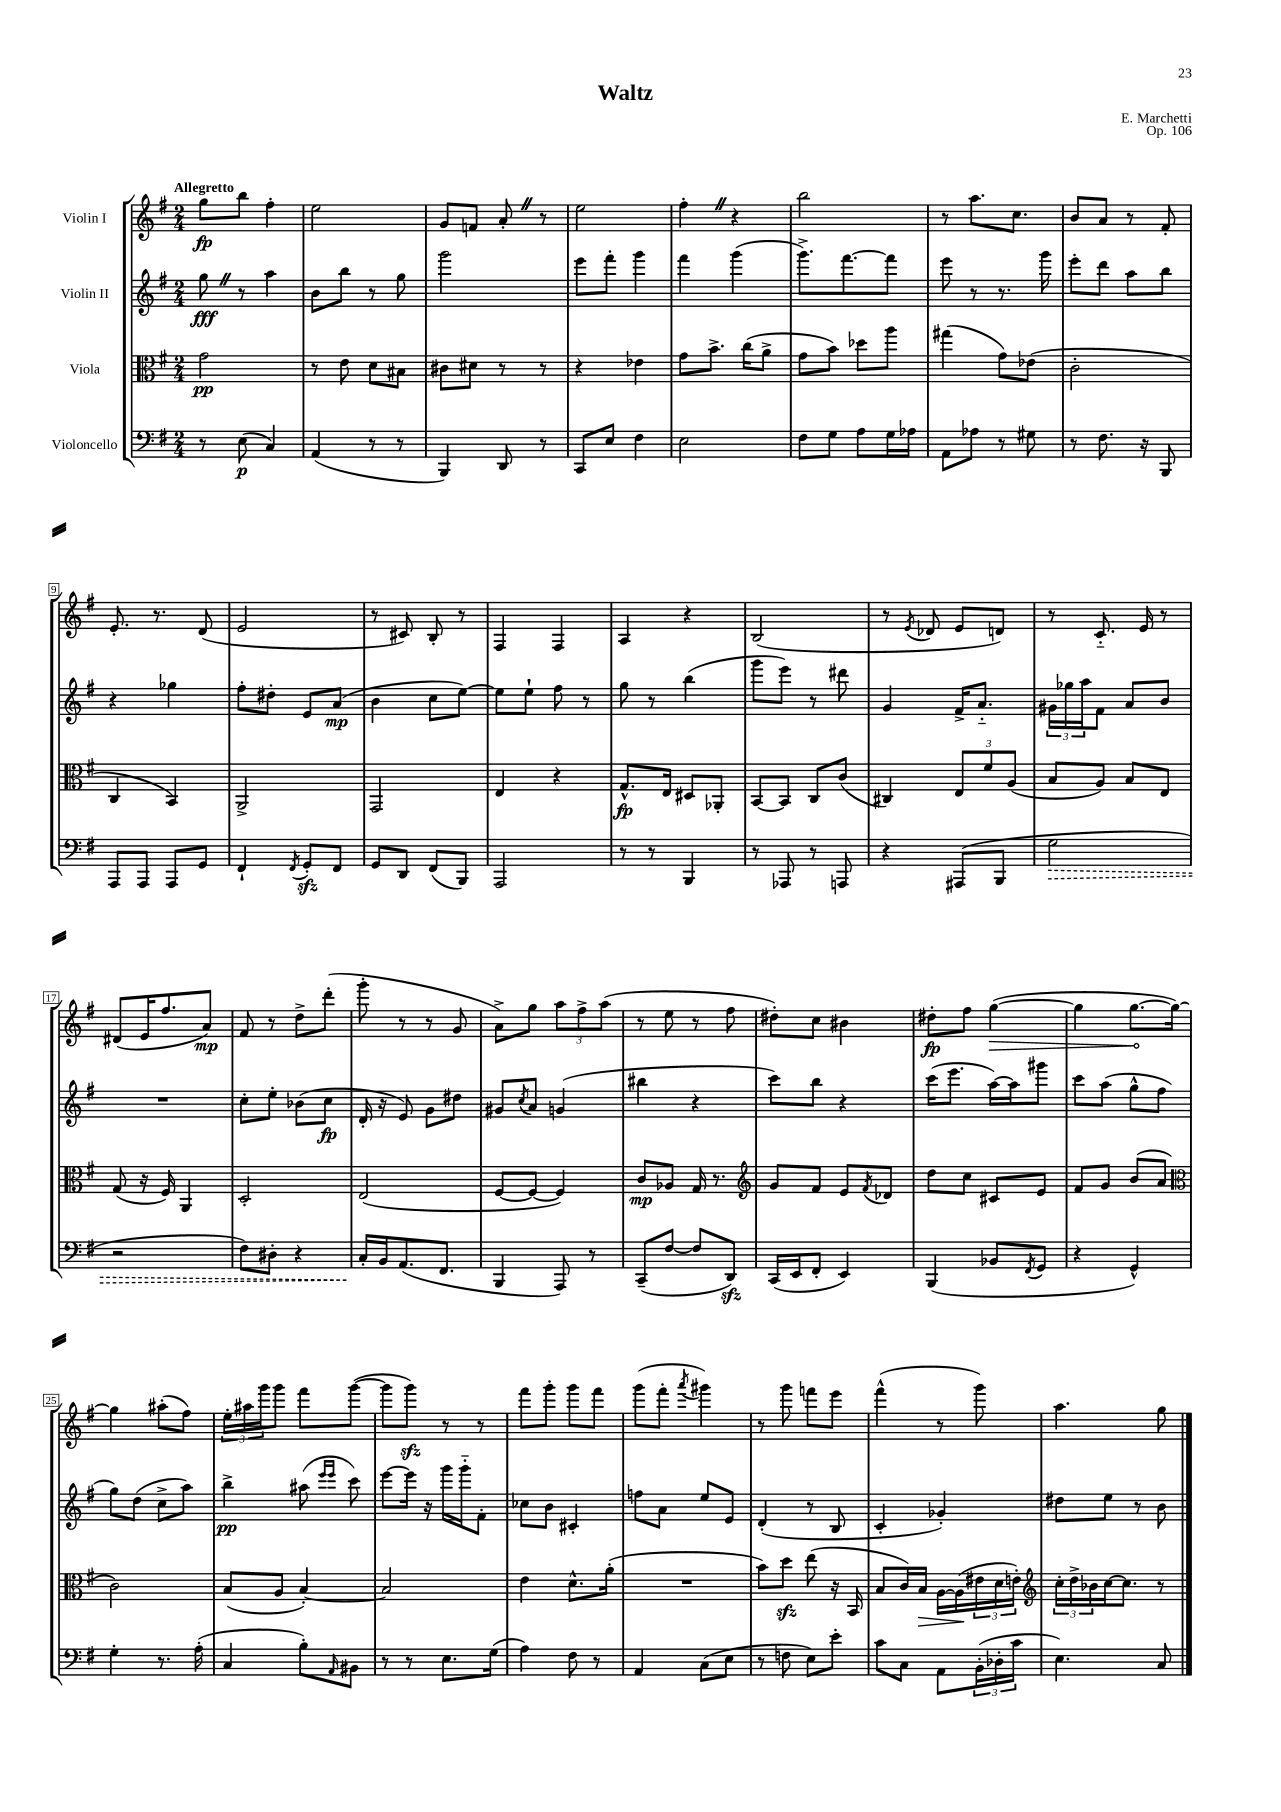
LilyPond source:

\header { title = "Waltz" composer = "E. Marchetti" opus = "Op. 106" }
<<
\new StaffGroup <<
\new Staff = "s0" \with { instrumentName = "Violin I" } {
    \clef treble \key g \major \numericTimeSignature \time 2/4 \tempo "Allegretto"
    g''8\fp b''8 fis''4-. |
    e''2 |
    g'8 f'8 a'8-. \once \override BreathingSign.text = \markup { \musicglyph "scripts.caesura.straight" } \breathe r8 |
    e''2 |
    fis''4-. \once \override BreathingSign.text = \markup { \musicglyph "scripts.caesura.straight" } \breathe r4 |
    b''2 |
    r8 a''8. c''8. |
    b'8 a'8 r8 fis'8-. |
    e'8.-. r8. d'8( |
    e'2 |
    r8 cis'8) b8-. r8 |
    fis4 fis4 |
    a4 r4 |
    b2( |
    r8 \acciaccatura { e'8 } des'8 e'8 d'8) |
    r8 c'8.-_ e'16 r8 |
    dis'8( e'16 fis''8. a'8\mp) |
    fis'8 r8 d''8-> d'''8-.( |
    g'''8-. r8 r8 g'8 |
    a'8->) g''8 \tuplet 3/2 { a''8 fis''8-> a''8( } |
    r8 e''8 r8 fis''8 |
    dis''8-.) c''8 bis'4 |
    dis''8-.\fp fis''8 \once \override Hairpin.circled-tip = ##t g''4~\>( |
    g''4 g''8.~\! g''16~) |
    g''4 ais''8-.( fis''8) |
    \tuplet 3/2 { e''16-. ais''16 g'''16 } g'''8 fis'''8 g'''8~( |
    g'''8 g'''8\sfz) r8 r8 |
    fis'''8 g'''8-. g'''8 fis'''8 |
    g'''8( fis'''8-. \acciaccatura { a'''8 } gis'''4) |
    r8 g'''8 f'''8 e'''8 |
    fis'''4-^( r8 g'''8) |
    a''4. g''8 \bar "|." |
}
\new Staff = "s1" \with { instrumentName = "Violin II" } {
    \clef treble \key g \major \numericTimeSignature \time 2/4
    g''8\fff \once \override BreathingSign.text = \markup { \musicglyph "scripts.caesura.straight" } \breathe r8 a''4 |
    b'8 b''8 r8 g''8 |
    g'''2 |
    e'''8 fis'''8-. g'''4 |
    fis'''4 g'''4( |
    g'''8.->) fis'''8.~ fis'''8 |
    e'''8 r8 r8. g'''16 |
    e'''8-. d'''8 a''8 b''8 |
    r4 ges''4 |
    fis''8-. dis''8-. e'8 a'8\mp( |
    b'4 c''8 e''8~) |
    e''8 e''8-! fis''8 r8 |
    g''8 r8 b''4( |
    g'''8 e'''8) r8 dis'''8 |
    g'4 fis'16-> a'8.-_ |
    \tuplet 3/2 { gis'16 ges''16 a''16 } fis'8 a'8 b'8 |
    R2 |
    c''8-. e''8-. bes'8( c''8\fp |
    d'16-. r16 e'8) g'8 dis''8 |
    gis'8 \acciaccatura { c''8 } a'8 g'4( |
    bis''4 r4 |
    c'''8) b''8 r4 |
    c'''16( e'''8. a''16~) a''16 gis'''8 |
    c'''8 a''8( g''8-^ fis''8 |
    g''8) d''8( c''8-> a''8) |
    b''4->\pp ais''8( \grace { e'''16 e'''16 } c'''8) |
    e'''8~ e'''16 r16 g'''16 g'''16-_ fis'8-. |
    ces''8 b'8 cis'4-. |
    f''8 a'8 e''8 e'8 |
    d'4-.( r8 b8 |
    c'4-. ges'4-.) |
    dis''8 e''8 r8 b'8 \bar "|." |
}
\new Staff = "s2" \with { instrumentName = "Viola" } {
    \clef alto \key g \major \numericTimeSignature \time 2/4
    g'2\pp |
    r8 e'8 d'8 bis8 |
    cis'8 dis'8 r8 r8 |
    r4 ees'4 |
    g'8 b'8.-> c''16( a'8-> |
    g'8 b'8) des''8 a''8 |
    gis''4( g'8) ees'8( |
    c'2-. |
    c4 b,4) |
    a,2-> |
    g,2 |
    e4 r4 |
    g8.-^\fp e16 dis8 aes,8-. |
    b,8~ b,8 c8 c'8( |
    cis4) \tuplet 3/2 { e8 fis'8 a8( } |
    b8 a8) b8 e8 |
    g8( r16 fis16) a,4 |
    d2-. |
    e2( |
    fis8~ fis8~ fis4) |
    c'8\mp aes8 g16 r8. |
    \clef treble g'8 fis'8 e'8 \acciaccatura { fis'8 } des'8 |
    d''8 c''8 cis'8 e'8 |
    fis'8 g'8 b'8( a'8 |
    \clef alto c'2) |
    b8( a8 b4~-.) |
    b2 |
    e'4 d'8.-^ a'16-.( |
    R2 |
    b'8) d''8\sfz e''8( r16 b,16 |
    b8 c'16) b16\> a16~ a16\!( \tuplet 3/2 { eis'16 d'16 e'16-.) } |
    \clef treble \tuplet 3/2 { c''16-. d''16-> bes'16 } c''16~ c''8. r8 \bar "|." |
}
\new Staff = "s3" \with { instrumentName = "Violoncello" } {
    \clef bass \key g \major \numericTimeSignature \time 2/4
    r8 e8\p( c4) |
    a,4( r8 r8 |
    b,,4) d,8 r8 |
    c,8 e8 fis4 |
    e2 |
    fis8 g8 a8 g16 aes16 |
    a,8 aes8 r8 gis8 |
    r8 fis8. r16 b,,8 |
    a,,8 a,,8 a,,8 g,8 |
    fis,4-! \acciaccatura { fis,8 } g,8-.\sfz fis,8 |
    g,8 d,8 fis,8( b,,8) |
    a,,2 |
    r8 r8 b,,4 |
    r8 aes,,8 r8 a,,8 |
    r4 ais,,8( b,,8 |
    \once \override Hairpin.style = #'dashed-line g2\> |
    r2 |
    fis8) dis8-. r4 |
    c16-.\! b,16 a,8.( fis,8. |
    b,,4 a,,8) r8 |
    c,8--( fis8~ fis8 d,8\sfz) |
    c,16( e,16 fis,8-. e,4) |
    b,,4( bes,8 \acciaccatura { fis,8 } g,8 |
    r4 g,4-^) |
    g4-. r8. a16-.( |
    c4 b8-.) \grace { a,16 } bis,8 |
    r8 r8 e8. g16( |
    a4) fis8 r8 |
    a,4 c8( e8 |
    r8 f8 e8) e'8-. |
    c'8 c8 a,8 \tuplet 3/2 { b,16-.( des16-. c'16 } |
    e4.) c8 \bar "|." |
}
>>
>>
\layout { \context { \Score \override BarNumber.stencil = #(make-stencil-boxer 0.1 0.3 ly:text-interface::print) } }
